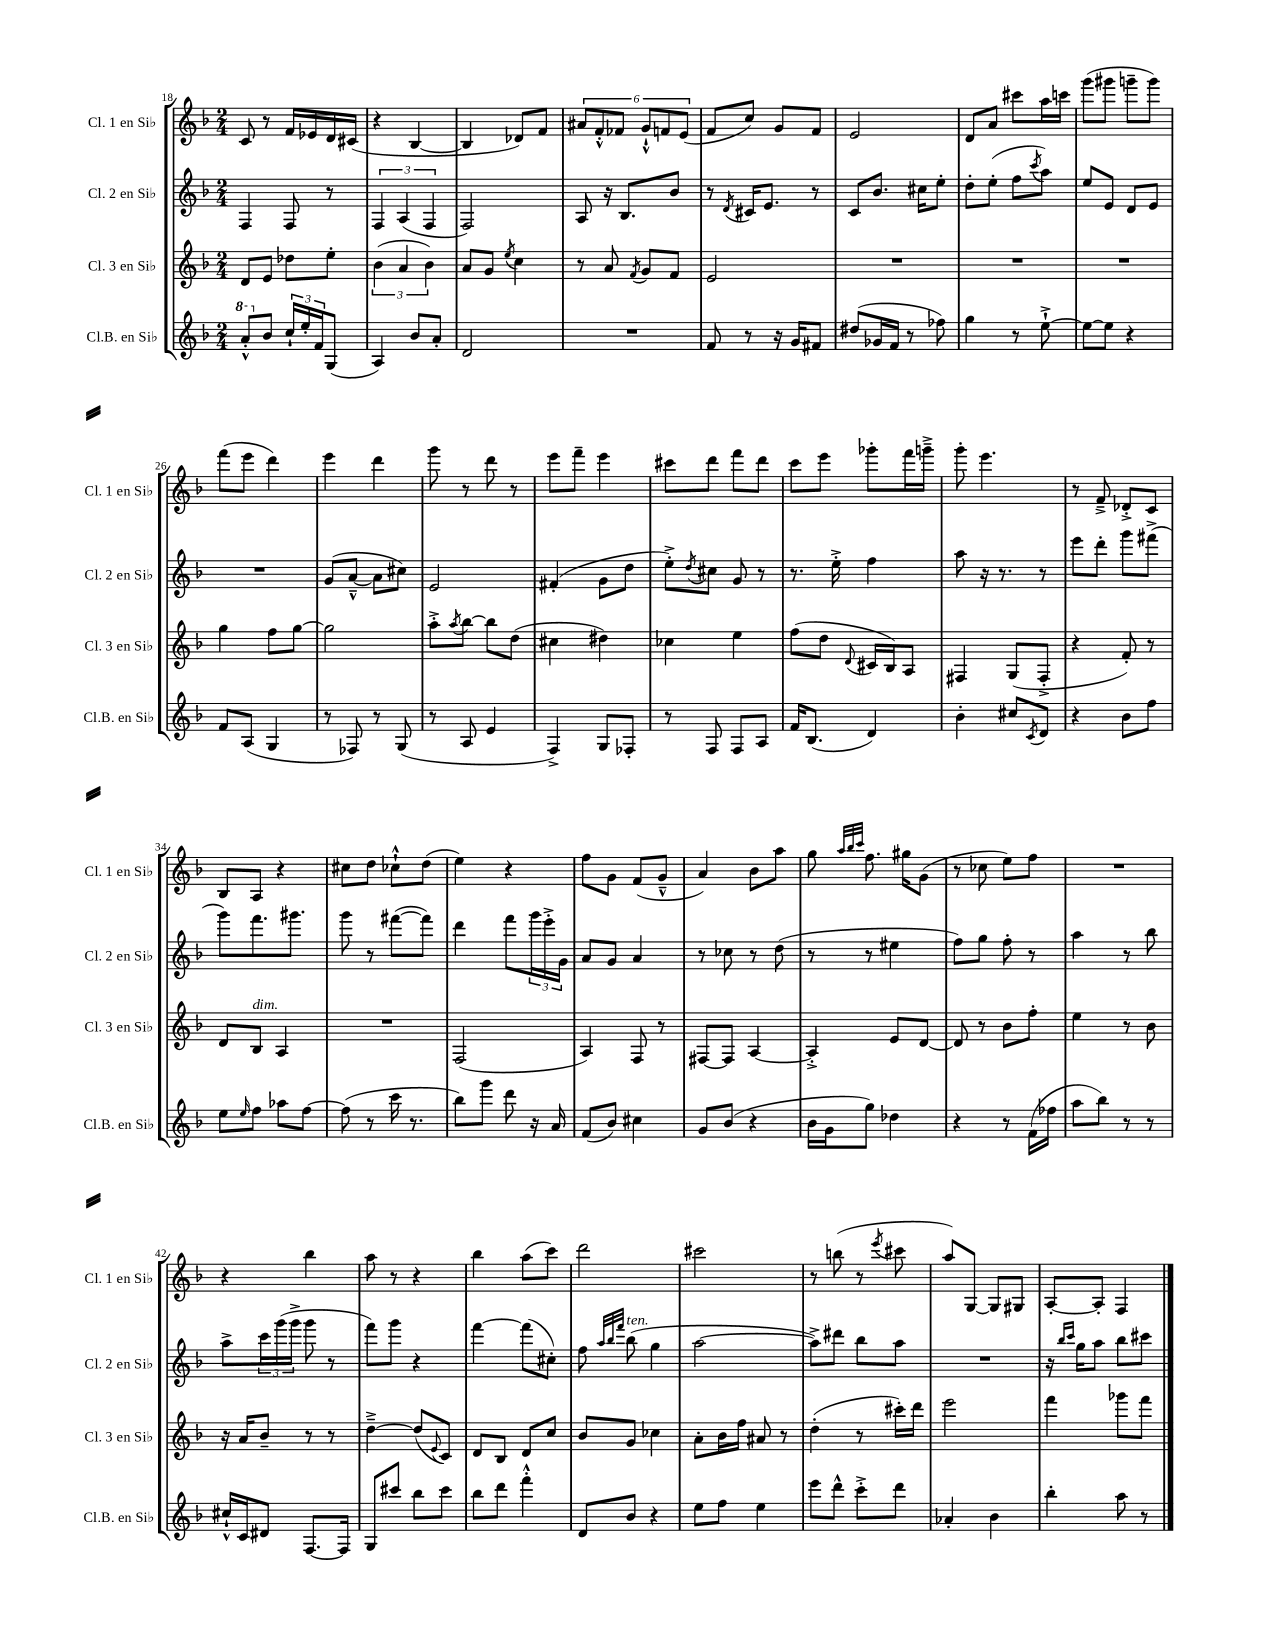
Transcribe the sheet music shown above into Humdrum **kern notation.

**kern	**kern	**kern	**kern
*staff4	*staff3	*staff2	*staff1
*clefG2	*clefG2	*clefG2	*clefG2
*k[b-]	*k[b-]	*k[b-]	*k[b-]
*M2/4	*M2/4	*M2/4	*M2/4
8aa'^^/L	8d/L	4F/	8c/
8b-/J	8e/J	.	8r
24cc`/LL	8dd-\L	8F/	16f/LL
24ee'/	.	.	.
.	.	.	16e-/
24f/J	.	.	.
(8G/J	8ee'\J	8r	16d/
.	.	.	(16c#/JJ
=	=	=	=
4A/)	(6b-\	6F/	4r
.	6a/	(6A/	.
8b-/L	.	.	[4B-/
.	6b-\)	6F/	.
8a'/J	.	.	.
=	=	=	=
2d/	8a/L	2F/)	4B-/]
.	8g/J	.	.
.	8qee/	.	.
.	4cc\	.	8d-/L)
.	.	.	8f/J
=	=	=	=
2r	8r	8A/	12a#/L
.	.	.	12f'^^/
.	8a/	16r	.
.	.	.	12f-/J
.	.	8.B-/L	.
.	8qf/	.	.
.	8g/L	.	12g`^^/L
.	.	.	12f/
.	8f/J	8b-/J	.
.	.	.	(12e/J
=	=	=	=
8f/	2e/	8r	8f/L
.	.	8qd/	.
8r	.	16c#/LK	8cc/J)
.	.	8.e/J	.
16r	.	.	8g/L
16g/LK	.	.	.
8f#/J	.	8r	8f/J
=	=	=	=
(8dd#/L	2r	8c/L	2e/
16g-/L	.	8.b-/J	.
16f/JJ	.	.	.
8r	.	.	.
.	.	16cc#\LK	.
8ff-\)	.	8ee'\J	.
=	=	=	=
4gg\	2r	8dd'\L	8d/L
.	.	(8ee'\J	8a/J
8r	.	8ff\L	8ccc#\L
.	.	8qccc/	.
[8ee`^\	.	8aa\J)	16aa\L
.	.	.	16ccc\JJ
=	=	=	=
8ee\_L	2r	8ee/L	(8ggg\L
8ee\]J	.	8e/J	8ggg#\J
4r	.	8d/L	8ggg~\L
.	.	8e/J	8ggg\J)
=	=	=	=
8f/L	4gg\	2r	(8fff\L
(8A/J	.	.	8eee\J
4G/	8ff\L	.	4ddd\)
.	[8gg\J	.	.
=	=	=	=
8r	2gg\]	(8g/L	4eee\
8F-/)	.	[8a~^^/J	.
8r	.	8a\]L	4ddd\
(8G/	.	8cc#\J)	.
=	=	=	=
8r	8aa'^\L	2e/	8ggg\
.	8qaa/	.	.
8A/	[8bb-\J	.	8r
4e/	8bb-\]L	.	8ddd\
.	(8dd\J	.	8r
=	=	=	=
4F^/)	4cc#\	(4f#'/	8eee\L
.	.	.	8fff~\J
8G/L	4dd#\)	8g\L	4eee\
8F-'/J	.	8dd\J	.
=	=	=	=
8r	4cc-\	8ee'^\L)	8ccc#\L
.	.	8qdd/	.
8F/	.	8cc#\J	8ddd\J
8F/L	4ee\	8g/	8fff\L
8A/J	.	8r	8ddd\J
=	=	=	=
16f/LK	(8ff\L	8.r	8ccc\L
(8.B-/J	.	.	.
.	8dd\J	.	8eee\J
.	.	16ee'^\	.
.	8qqd/	.	.
4d/)	16c#/LL	4ff\	8ggg-'\L
.	16B-/J)	.	.
.	8A/J	.	16fff\L
.	.	.	16ggg~^\JJ
=	=	=	=
4b-'\	4F#/	8aa\	8ggg'\
.	.	16r	4.eee\
.	.	8.r	.
8cc#/L	(8G/L	.	.
8qc/	.	.	.
8d/J	8F#'^/J	8r	.
=	=	=	=
4r	4r	8eee\L	8r
.	.	8ddd'\J	8f~^/
8b-\L	8f'/)	8ggg\L	8d-'^/L
8ff\J	8r	(8fff#^\J	8c/J
=	=	=	=
8ee\L	8d/L	8ggg\L)	8B-/L
16qqee/	.	.	.
8ff\J	8B-/J	8.fff\	8A/J
8aa-\L	4A/	.	4r
.	.	8.ggg#\J	.
[8ff\J	.	.	.
=	=	=	=
(8ff\]	2r	8ggg\	8cc#\L
8r	.	8r	8dd\J
16ccc\	.	([8fff#\L	8cc-`^^\L
8.r	.	.	.
.	.	8fff#\]J)	(8dd\J
=	=	=	=
8bb-\L)	(2F/	4ddd\	4ee\)
8ggg\J	.	.	.
8ddd\	.	8fff\L	4r
16r	.	24ggg\L	.
.	.	24eee'^\	.
16a/	.	.	.
.	.	24g\JJ	.
=	=	=	=
(8f/L	4A/)	8a/L	8ff\L
8b-/J)	.	8g/J	8g\J
4cc#\	8F/	4a/	(8f/L
.	8r	.	8g~^^/J
=	=	=	=
8g/L	[8F#/L	8r	4a/)
(8b-/J	8F#/]J	8cc-\	.
4r	[4A/	8r	8b-\L
.	.	(8dd\	8aa\J
=	=	=	=
16b-\LL	4A'^/]	8r	8gg\
16g\J	.	.	.
.	.	.	32qqaa/LLL
.	.	.	32qqbb-/
.	.	.	32qqccc/JJJ
8gg\J)	.	8r	8.ff\
4dd-\	8e/L	4ee#\	.
.	.	.	16gg#\LK
.	[8d/J	.	(8g\J
=	=	=	=
4r	8d/]	8ff\L)	8r
.	8r	8gg\J	8cc-\
8r	8b-\L	8ff'\	8ee\L)
(16f\LL	8ff'\J	8r	8ff\J
16ff-\JJ	.	.	.
=	=	=	=
8aa\L	4ee\	4aa\	2r
8bb-\J)	.	.	.
8r	8r	8r	.
8r	8b-\	8bb-\	.
=	=	=	=
16cc#`^^/LL	16r	8aa^\L	4r
16c/J	16a/LK	.	.
8d#/J	8b-~/J	24ccc\L	.
.	.	(24ggg\	.
.	.	24ggg^\JJ	.
[8.F/L	8r	8ggg\	4bb-\
.	8r	8r	.
16F/]Jk	.	.	.
=	=	=	=
8G/L	[4dd~^\	8fff\L)	8aa\
8ccc#/J	.	8ggg\J	8r
8bb-\L	(8dd/]L	4r	4r
.	8qqe/	.	.
8ccc#\J	8c/J)	.	.
=	=	=	=
8bb-\L	8d/L	[4fff\	4bb-\
8ddd\J	8B-/J	.	.
4fff'^^\	8d/L	(8fff\]L	(8aa\L
.	8cc/J	8cc#'\J)	8ccc\J)
=	=	=	=
8d/L	8b-/L	8ff\	2ddd\
.	.	32qqaa/LLL	.
.	.	32qqbb-/	.
.	.	32qqfff/JJJ	.
8b-/J	8g/J	(8bb-\	.
4r	4cc-\	4gg\	.
=	=	=	=
8ee\L	8a'\L	[2aa\	2ccc#\
8ff\J	16b-\L	.	.
.	16ff\JJ	.	.
4ee\	8a#/	.	.
.	8r	.	.
=	=	=	=
8eee\L	(4dd'\	8aa^\]L)	8r
8ddd^^\J	.	8ddd#\J	(8bb\
8ccc'^\L	8r	8bb-\L	8r
.	.	.	8qeee/
8ddd\J	16ccc#'\LL)	8aa\J	8ccc#\
.	16ddd\JJ	.	.
=	=	=	=
4a-'/	2eee\	2r	8aa/L)
.	.	.	[8G/J
4b-\	.	.	8G/]L
.	.	.	8G#/J
=	=	=	=
4bb-'\	4fff\	16r	[8A'/L
.	.	16qqbb-/LL	.
.	.	16qqccc/JJ	.
.	.	16gg\LK	.
.	.	8aa\J	8A'/]J
8aa\	8ggg-\L	8bb-\L	4F/
8r	8fff\J	8ccc#\J	.
==	==	==	==
*-	*-	*-	*-
